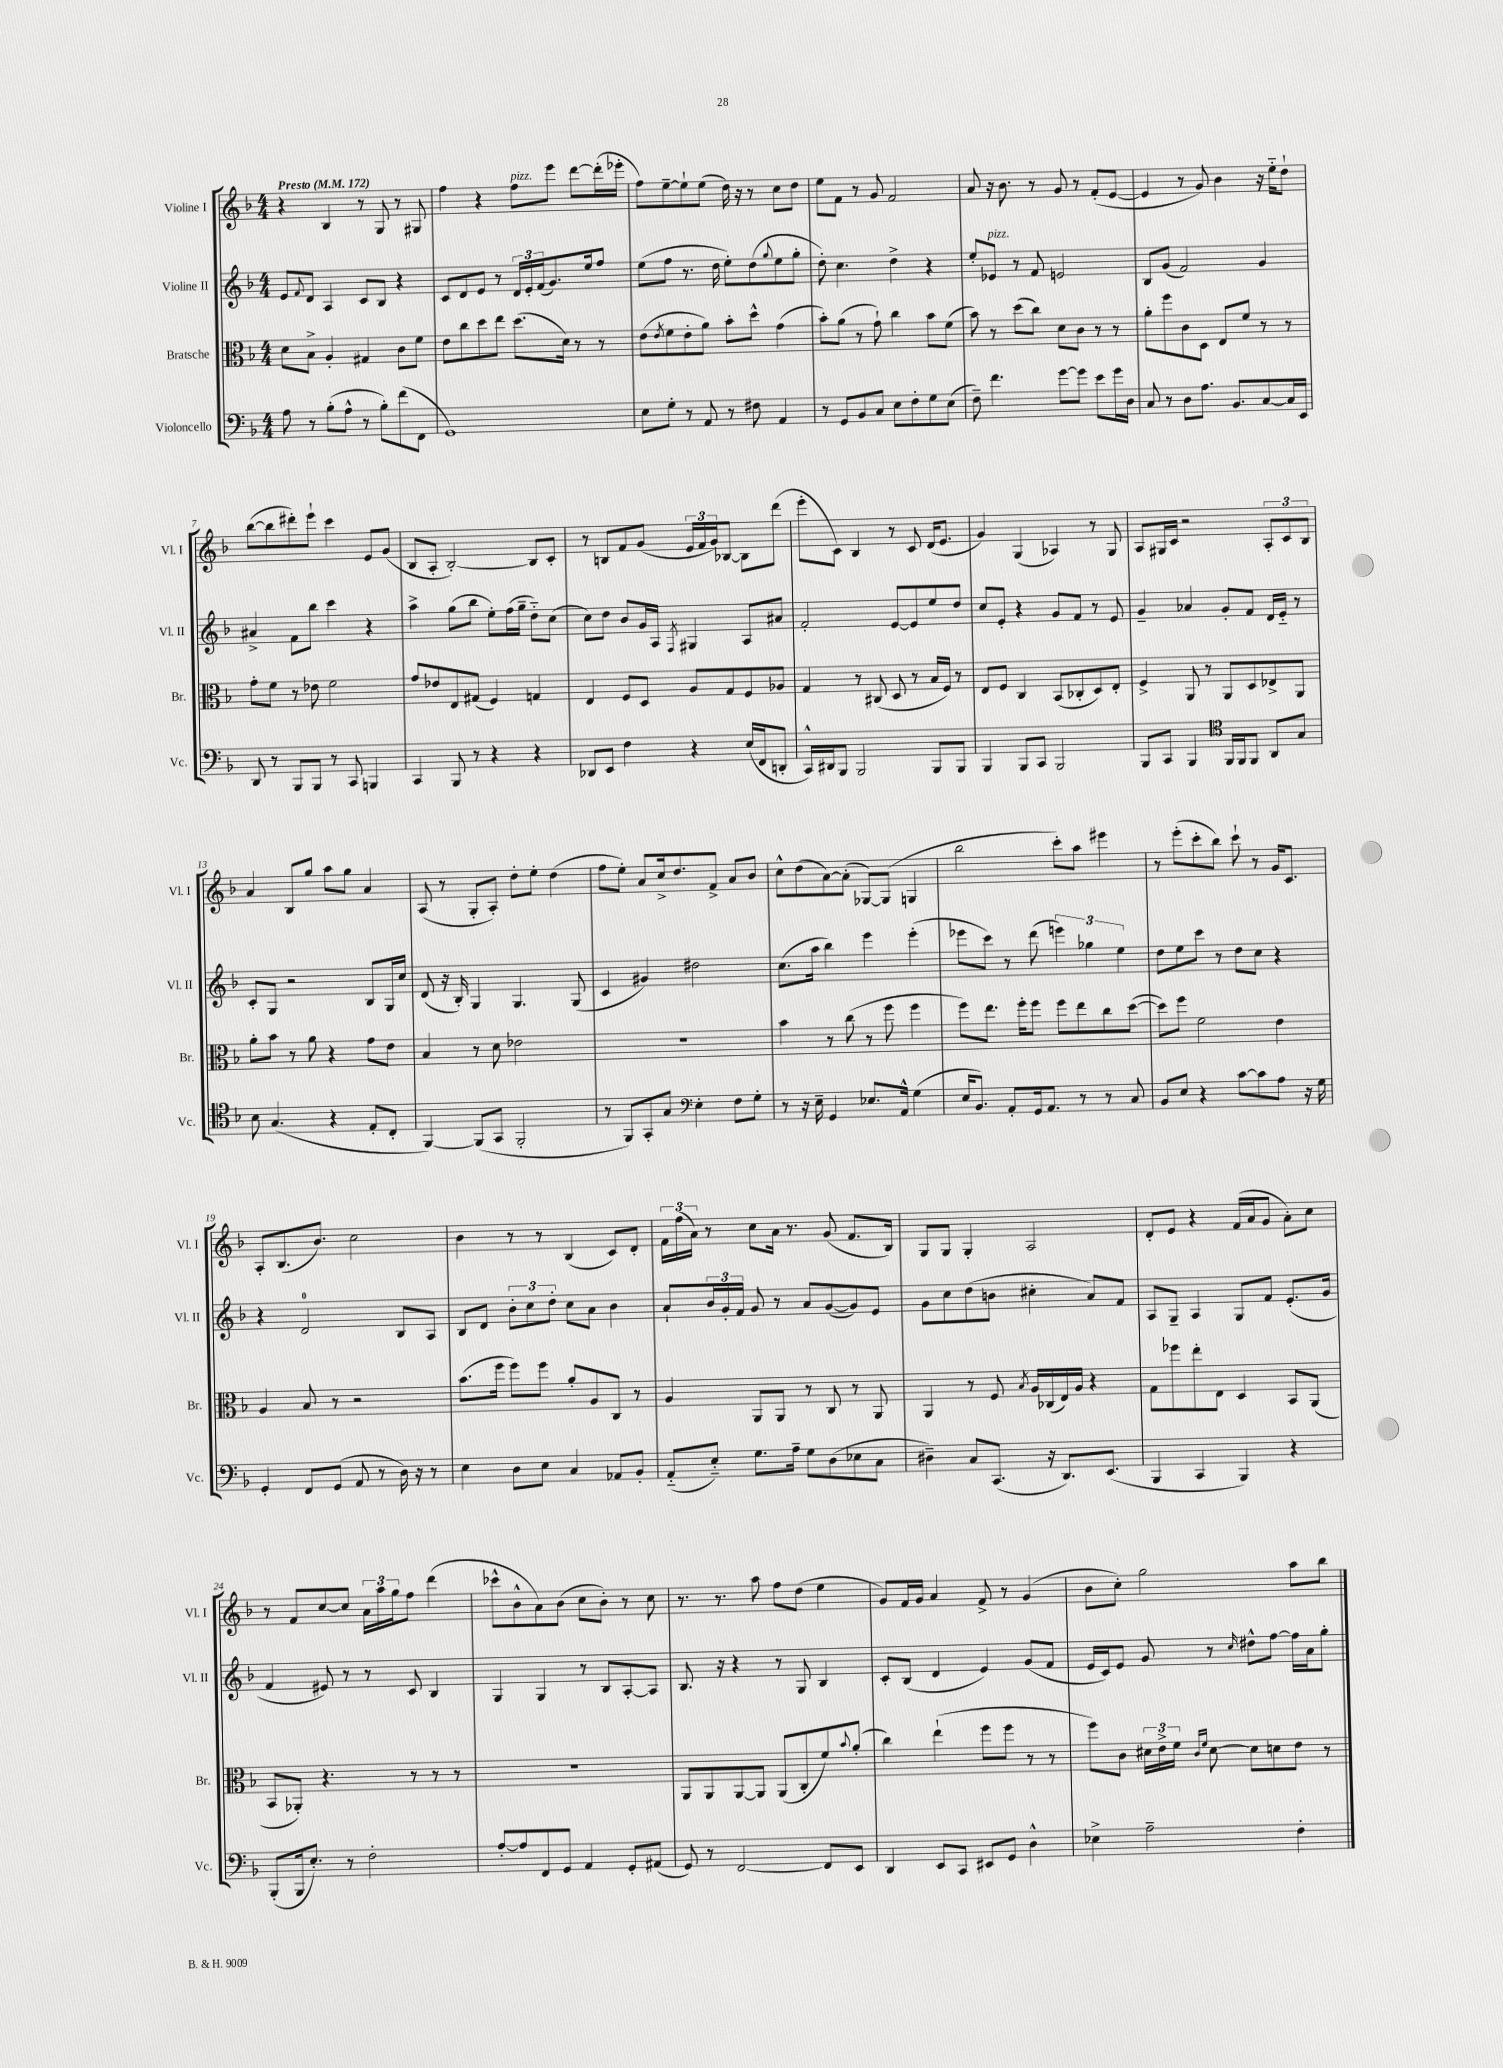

**kern	**kern	**kern	**kern
*part4	*part3	*part2	*part1
*staff4	*staff3	*staff2	*staff1
*I"Violoncello	*I"Bratsche	*I"Violine II	*I"Violine I
*I'Vc.	*I'Br.	*I'Vl. II	*I'Vl. I
*clefF4	*clefC3	*clefG2	*clefG2
*k[b-]	*k[b-]	*k[b-]	*k[b-]
*M4/4	*M4/4	*M4/4	*M4/4
*MM172	*MM172	*MM172	*MM172
=1	=1	=1	=1
!	!	!	!LO:TX:a:B:t=Presto
8A\	8d\L	8e/L	4r
.	.	8qqf/	.
8r	8B-^\J	8d/J	.
(8B-'\L	4A'/	4A/	4B-/
8A^^\J	.	.	.
8r	4G#X/	8c/L	8r
8B-'\L)	.	8B-/J	8G/
(8f\	8c\L	4r	8r
8FF\J	8f\J	.	8G#X/
=2	=2	=2	=2
1GG)	8e\L	8c/L	4ff\
.	8cc\	8d/	.
.	8dd\	8e/J	4r
.	8ee\J	8r	.
!	!	!	!LO:TX:a:i:t=pizz.
.	(8.dd\L	24d/LL	8ff\L
.	.	24e'/	.
.	.	(24f/J	.
.	.	8.g/)	8eee\J
.	16d\Jk)	.	.
.	8r	.	[8ddd\L
.	.	16ee/k	.
.	8r	8ff/J	(16ddd'\L]
.	.	.	16eee-X'\JJ
=3	=3	=3	=3
8E\L	(8e\L	(8ee\L	8ff\L)
.	8qe/	.	.
8G'\J	8f\	8ff\J	[8ee~\
8r	8e'\	8.r	8ee`\]
8AA/	8a\J)	.	(8ee\J
.	.	16dd\	.
8r	8b-'\L	8ee'\L)	16dd\)
.	.	.	16r
8F#X\	8dd^^\J	(8dd\	8r
.	.	8qqgg/	.
4AA/	(4g\	8ee\	8cc\L
.	.	8gg'\J	8dd\J
=4	=4	=4	=4
8r	8b-'\L)	8dd'\)	8ee\L
8GG/L	(8a\J	4.cc\	8f\J
8BB-/	8r	.	8r
8C/J	8g`\)	.	8g/
8E\L	4cc\	4dd^\	2f/
8F'\	.	.	.
8G\	8b-\L	4r	.
(8E\J	(8f\J	.	.
=5	=5	=5	=5
8F~\)	8b-\)	8ee'/L	8a/
!	!	!LO:TX:a:i:t=pizz.	!
4.f\	8r	8e-X/J	16r
.	.	.	8.b-\
.	(8dd\L	8r	.
.	8cc\J)	8f/	8r
[8g\L	8d\L	2en/	8g/
8g\J]	8c\J	.	8r
8e\L	8r	.	(8f'/L
16g\L	8r	.	[8e/J
16D\JJ	.	.	.
=6	=6	=6	=6
8C/	8a'\L	8B-/L	4e/]
8r	8ff\	(8g/J	.
8D\L	8c\	2f/)	8r
8.A\J	8D\J	.	8g/)
.	8E/L	.	4b-\
8.BB-/L	.	.	.
.	8f/J	.	.
[8C/	8r	4g/	16r
.	.	.	16ee\KL
16C/L]	8r	.	8dd`\J
16EE/JJ	.	.	.
!!LO:LB:g=z
=7	=7	=7	=7
8DD/	8g'\L	4a#X^/	([8bb-\L
8r	8f\J	.	8bb-\]
8BBB-/L	8r	8f\L	8ddd#X'\)
8BBB-/J	8e-X\	8bb-\J	8eee`\J
8r	2f\	4ccc\	4ccc\
8CC/	.	.	.
4BBBn/	.	4r	8e/L
.	.	.	(8g/J
=8	=8	=8	=8
4CC/	8g/L	4aa^\	8B-/L
.	8e-X/	.	8A'/J
8BBB-/	8E/	(8gg\L	[2B-'/)
8r	(8G#X/J	8bb-\J	.
4r	4F/)	8ee'\L)	.
.	.	(16ff\L	.
.	.	16gg~\JJ	.
4r	4Gn/	8dd\L)	8B-/L]
.	.	(8cc\J	8c'/J
=9	=9	=9	=9
8DD-X/L	4E/	8cc\L)	8r
8EE/J	.	8dd\J	8Bn/L
4F\	8F/L	8b-/L	8f/
.	8D/J	16g/L	(8g/J
.	.	16A/JJ	.
.	.	8qF/	.
4r	8A/L	4G#X/	24e/LL
.	.	.	24f/
.	.	.	24g/J)
.	8G/	.	[8B-X/J
(16E/LL	8F/	8A/L	8B-\L]
16FF/J	.	.	.
8DDn'/J	8A-X/J	8a#X/J	(8ddd\J
=10	=10	=10	=10
16CC^^/LL)	4G/	2f'/	8eee'\L
16DD#X/J	.	.	.
8BBB-/J	.	.	8c\J)
2BBB-/	8r	.	4B-/
.	(8C#X/	.	.
.	8D/	[8e/L	8r
.	8r	8e/]	8c/
8BBB-/L	16B-/LL	8ee/	(16d/KL
.	16F/JJ)	.	8.e/J
8BBB-/J	8r	8dd/J	.
=11	=11	=11	=11
4BBB-/	8E/L	8cc/L	4g/)
.	8F/J	8e'/J	.
8BBB-/L	4C/	4r	(4G/
8CC/J	.	.	.
2BBB-/	(8BB-/L	8g/L	4A-X/)
.	8C-X'/	8f/J	.
.	8D/)	8r	8r
.	8E'/J	8e/	8G/
=12	=12	=12	=12
8BBB-/L	4F^/	4g~/	8A/L
8CC/J	.	.	16G#X/L
.	.	.	16c/JJ
4BBB-/	8AA/	4a-X/	2r
.	8r	.	.
*clefC4	*	*	*
16FF/LL	8AA/L	8g'/L	.
16FF/J	.	.	.
8FF/J	8D/	8f/J	.
8AA/L	8E-X^/	16d/LL	12A'/L
.	.	16e/JJ	.
.	.	.	12c/
8G/J	8AA/J	8r	.
.	.	.	12B-/J
!!LO:LB:g=z
=13	=13	=13	=13
8B-\	8a'\L	8c'/L	4a/
(4.G/	8b-\J	8G/J	.
.	8r	2r	8B-/L
.	8a\	.	8gg/J
4r	4r	.	8aa\L
.	.	.	8gg\J
8E'/L	8g\L	8B-/L	4a/
8C'/J	8e\J	16G/L	.
.	.	16cc/JJ	.
=14	=14	=14	=14
[4FF/)	4B-/	(8d/	(8A/
.	.	16r	8r
.	.	16B-'/)	.
(8FF/L]	8r	4G/	8G'/L
8GG/J	8d\	.	8A'/J)
2FF'/	2e-X\	4.G/	8dd'\L
.	.	.	8ee'\J
.	.	.	(4dd\
.	.	(8G/	.
=15	=15	=15	=15
8r	1r	4c/	8ff\L
8FF/L)	.	.	8ee'\J)
8GG'/	.	4g#X/)	8a/L
8G/J	.	.	16cc^/k
.	.	.	8.dd/
*clefF4	*	*	*
4E'\	.	2dd#X\	.
.	.	.	8f^/J
8F\L	.	.	8a/L
8G'\J	.	.	8b-/J
=16	=16	=16	=16
8r	4b-\	(8.cc\L	8cc^^\L
16r	.	.	(8dd\
16E~\	.	16aa\Jk	.
4GG/	8r	4bb-\)	[8a\)
.	(8cc\	.	(8a'\J]
8.E-X/L	8r	4eee\	[8G-X/L)
.	8ff\	.	(8G-/J]
16AA^^/Jk	.	.	.
(4G\	4ff\	(4eee'\	4Gn/
=17	=17	=17	=17
16E/KL	8ff\L)	8eee-X\L	2bb-\
8.BB-/J)	.	.	.
.	8.ee\J	8ccc\J)	.
8AA'/L	.	8r	.
.	16ff'\KL	.	.
16GG/k	8ff\J	(8ddd\	.
8.AA/J	.	.	.
.	8ff\L	6eeen\)	8ccc'\L)
8r	8ee\	.	8aa\J
.	.	6gg-X\	.
8r	8cc\	.	4eee#X\
.	.	6ee\	.
8C/	([8dd\J	.	.
=18	=18	=18	=18
8BB-/L	8dd\L])	8dd\L	8r
8E/J	8ff\J	8ee\	(8eee'\L
4r	2f\	8ccc\J	8ccc'\
.	.	8r	8bb-\J)
[8c\L	.	8dd\L	8ccc`\
8c\]	.	8cc\J	8r
8A\J	4e\	4r	16g/KL
.	.	.	8.c/J
16r	.	.	.
16G\	.	.	.
!!LO:LB:g=z
=19	=19	=19	=19
4GG'/	4A/	4r	8A'/L
.	.	.	(8.B-/
8FF/L	8B-/	2d/	.
.	.	.	8.b-/J)
(8GG/J	8r	.	.
8AA/	2r	.	2cc\
8r	.	.	.
16D\)	.	8B-/L	.
16r	.	.	.
8r	.	8A/J	.
=20	=20	=20	=20
4E\	(8.b-\L	8B-/L	4b-\
.	.	8d/J	.
.	16ff\Jk	.	.
8D\L	8ff\L)	12b-'\L	8r
.	.	12cc\	.
8E\J	8ff\J	.	8r
.	.	12dd'\J	.
4C/	8a'/L	8cc\L	(4B-/
.	8A/	8a\J	.
8AA-X/L	8C/J	4b-\	8c/L)
8BB-'/J	8r	.	8d'/J
=21	=21	=21	=21
(8AA/L	4A/	8a`/L	24f\LL
.	.	.	(24ff\
.	.	.	24a\JJ)
8E/J)	.	24b-/L	8r
.	.	24g'/	.
.	.	24f/JJ	.
8.G\L	8AA/L	8g/	8cc\L
.	8AA/J	8r	16a\Jk
16A~\Jk	.	.	8.r
8G\L	8r	8a/L	.
(8D\	8C/	([8g/	(8g/
8E-X\	8r	8g/])	8.f/L
8C\J	8AA/	8e/J	.
.	.	.	16B-/Jk)
=22	=22	=22	=22
4D#X~\)	4AA/	8g\L	8G/L
.	.	8cc\	8G/J
8C/L	8r	(8dd\	4G'/
(8.CC/J	8F/	8bn\J	.
.	8qB-/	.	.
.	16A/LL	4cc#X'\	2A/
16r	(16C-X/	.	.
8.DD/L)	16E/)	.	.
.	16A/JJ	.	.
.	4r	8a/L)	.
(8.EE/J	.	.	.
.	.	8f/J	.
=23	=23	=23	=23
4BBB-/	8G\L	8A/L	8d'/L
.	8ff-X\	8G~/J	8e/J
4CC/	8ee'\	4A/	4r
.	8E\J	.	.
4BBB-/)	4D/	8G/L	(16f/LL
.	.	.	16a/J
.	.	8f/J	8g/J
4r	8BB-/L	(8.e'/L	8a'\L)
.	(8AA/J	.	8cc\J
.	.	16g/Jk	.
!!LO:LB:g=z
=24	=24	=24	=24
(8BBB-'/L	8BB-/L	4f/	8r
16BBB-/k	8AA-X'/J)	.	8f/L
8.E'/J)	.	.	.
.	4.r	8e#X/)	[8cc/
8r	.	8r	8cc/J]
2F'\	.	8r	24a\LL
.	.	.	24aa\
.	.	.	24gg\J
.	8r	8c/	8ff\J
.	8r	4B-/	(4ddd\
.	8r	.	.
=25	=25	=25	=25
[8A'/L	1r	4G/	8ccc-X^^\L
8A/]	.	.	8b-^^\
8FF/	.	4G/	8a\)
8GG/J	.	.	(8b-\J
4AA/	.	8r	8cc\L
.	.	8B-/L	8b-'\J)
8GG'/L	.	[8A'/	8r
(8AA#X/J	.	8A/J]	8cc\
=26	=26	=26	=26
8GG/)	8AA/L	8.B-/	8.r
8r	8AA/	.	.
.	.	16r	8.r
[2FF/	[8AA/	4r	.
.	8AA/J]	.	8aa\
.	(8AA/L	8r	8ff\L
.	8C'/	8G/	(8dd\J
8FF/L]	8f/)	4B-/	4ee\
.	8qqb-/	.	.
8EE/J	(8a'/J	.	.
=27	=27	=27	=27
4DD/	4cc\)	8c'/L	8g/L)
.	.	(8B-/J	16f/L
.	.	.	16g/JJ
8EE/L	(4ee`\	4d/	4a/
8CC/J	.	.	.
8EE#X/L	8ff\L	4e/)	8f^/
8GG/J	8ff\J	.	8r
4D^^\	8r	(8g/L	(4g/
.	8r	8f/J	.
=28	=28	=28	=28
4E-X^\	8ff\L)	16e/LL	8b-\L
.	.	16c/J)	.
.	8c\J	8e/J	8cc'\J)
2A~\	24d#X\LL	8g/	2gg\
.	24e^\	.	.
.	24f\JJ	.	.
.	16qqc/LL	.	.
.	16qqf/JJ	.	.
.	[8d#\	8r	.
.	.	16qqcc/	.
.	8d#\L]	8dd#X^^\L	.
.	8dn\	[8ff\J	.
4F'\	8e\J	16ff\LL]	8aa\L
.	.	16a\J	.
.	8r	8gg'\J	8bb-\J
==	==	==	==
*-	*-	*-	*-
